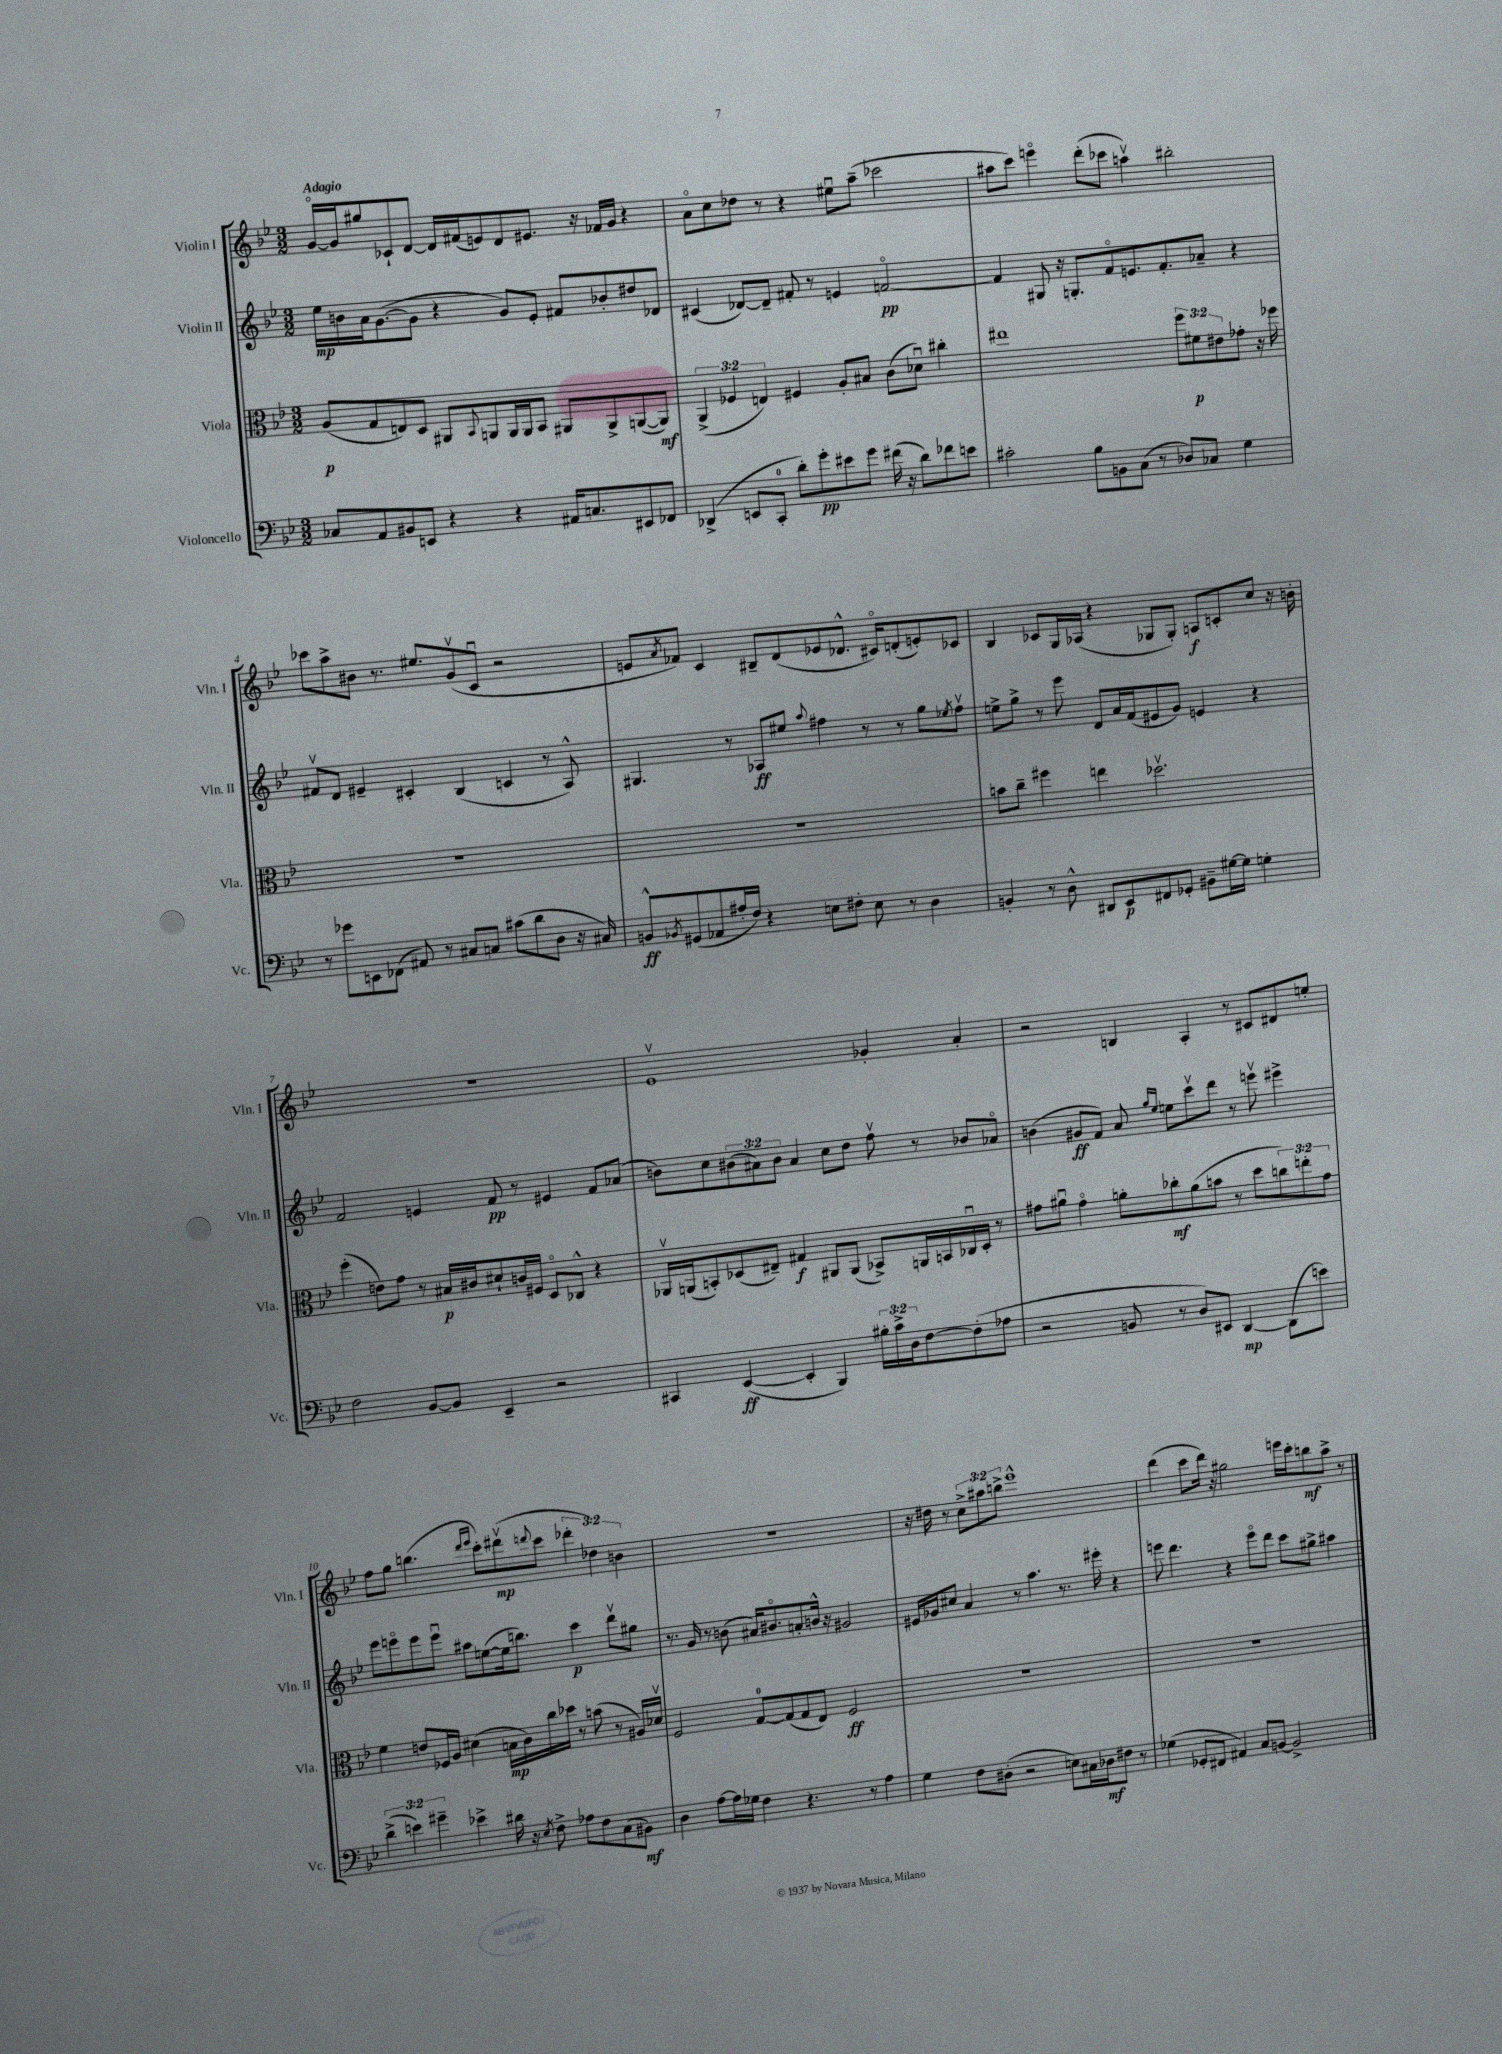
<<
\new StaffGroup <<
\new Staff = "s0" \with { instrumentName = "Violin I" shortInstrumentName = "Vln. I" } {
    \clef treble \key bes \major \numericTimeSignature \time 3/2 \override Staff.TupletNumber.text = #tuplet-number::calc-fraction-text \tempo "Adagio"
    g'16~\flageolet g'16 gis''8 ces'8-! d'8~ d'16 fis'16( e'8) d'8 eis'8. r16 fes'16 g'16 r4 |
    a'8\flageolet c''8 des''8 r8 r4 eis''8\downbow a''8--( ces'''2 |
    ais''8 c'''8) e'''4\flageolet d'''8-.( ces'''8 a''4\upbow) bis''2-. |
    ces'''8 a''8-> bis'8 r8. eis''8. g'8\upbow( c'8\downbow r2 |
    e'8 \acciaccatura { a'8 } fes'8) c'4 bis8-- d'8( ees'8 des'8.-^ cis'16\flageolet) d'8-.( e'8-.) ces'8 |
    bes4 ces'8 g16 aes16( r4 ges8 ges8-.) a8\f c'8-. c''8 r16 b'16-. |
    R1. |
    ees'1\upbow ges'4-. a'4-. |
    r2 b4 a4-. r8 cis'8 dis'8 e''8-. |
    f''8 g''8 b''4.( \grace { d'''16 ees'''16 } c'''8-.) dis'''8\upbow\mp( \appoggiatura { d'''8 } c'''8 \tuplet 3/2 { des'''4-. des''4) b'4 } |
    R1. |
    r16 dis''16 r8 \tuplet 3/2 { c''8-> ais''8 b''8-> } ees'''1-^ |
    d'''4( c'''8 d'''16) r16 gis''2 e'''16 c'''16-. b''8\mf a''8-> r8 \bar "|." |
}
\new Staff = "s1" \with { instrumentName = "Violin II" shortInstrumentName = "Vln. II" } {
    \clef treble \key bes \major \numericTimeSignature \time 3/2 \override Staff.TupletNumber.text = #tuplet-number::calc-fraction-text
    ees''16\mp b'16 a'16 g'8.~( g'8 r4 g'8) ees'8-. fis'8 bes'8-. dis''8 des'8 |
    cis'4( des'8~) des'8-- fis'8-. r8 e'4 f'2~\flageolet\pp |
    f'4 gis8 r16 g8.-. f'8\flageolet e'8. f'8.-. aes'8-- r4 |
    fis'8\upbow d'8 eis'4-- cis'4-. bes4( c'4 r8 a8-^) |
    gis4. r8 aes8\ff eis''8 \appoggiatura { a''8 } fis''4 r8 r8 g''8 \acciaccatura { ees''8 } fis''8\upbow |
    e''8-> g''8-> r8 ees'''8 d'8 a'16 f'16( eis'8 g'8) e'4 r4 |
    f'2 e'4 f'8\pp r8 eis'4 f'8 aes'8( |
    b'8) c''8 \tuplet 3/2 { bis'8( ais'8) bis'8 } ais'4 c''8 d''8 f''8\upbow r8 bes'8 aes'8\flageolet |
    b'4( gis'8\ff f'8) a'8 \grace { g''16 ees''16 } e''8 c'''8\upbow d'''8 r8 e'''8\upbow eis'''4-> |
    ees'''8 e'''8\flageolet e'''8 e'''8\downbow ais''8 e''8~( e''16 b''8.) c'''4\p d'''8\upbow gis''8 |
    r8. g'16 r8 b'8( ais'16) bis'8.\flageolet a'8-. b'16-^ r16 gis'2 |
    eis'16 ges'16 cis''8 a'4 r8 a''4. r8. eis'''16-. r4 |
    e'''8 d'''4. r4 e'''8\flageolet d'''8 c'''8 gis''8-> ais''4 \bar "|." |
}
\new Staff = "s2" \with { instrumentName = "Viola" shortInstrumentName = "Vla." } {
    \clef alto \key bes \major \numericTimeSignature \time 3/2 \override Staff.TupletNumber.text = #tuplet-number::calc-fraction-text
    a8\p( g8 e8) d8 ais,8 \appoggiatura { bes,8 } a,8 a,16 a,16 bes,8 ais,8 ais,8-> a,8~( a,8\mf) |
    \tuplet 3/2 { a,4->( fes4 e4) } fis4 a8-. bis8 c'8( des'8\downbow) cis''4-. |
    eis''1 \tuplet 3/2 { f''8 fis'8\p eis'8 } ges'8-. r16 fes''16 |
    R1. |
    R1. |
    b'8 c''8-- fis''4 e''4 des''2.\upbow |
    f''4-.( e'8) g'8 r8 bis16\p cis'16 dis'8-! c'16 fis16 d8\flageolet ces8-^ r4 |
    aes,16\upbow a,16( b,8-.) des8( eis8--) gis4\f ais,8 ais,8( bes,8->) a,16 b,16 ces16\downbow des16-. r8 |
    gis'8 ais'8\downbow gis'4\flageolet a'8-. ces''8-.\mf a'8( b'8 r8 d''8 \tuplet 3/2 { c''8) e''8-. gis'8 } |
    f'4 e'8 fes16 a16 dis'4( b16\mp c'16) c''16 des''16 r8 b'8( r8 ais16) des'16\upbow |
    f2 g8-0~ g8( g8 ees8) f2\ff |
    R1. |
    R1. \bar "|." |
}
\new Staff = "s3" \with { instrumentName = "Violoncello" shortInstrumentName = "Vc." } {
    \clef bass \key bes \major \numericTimeSignature \time 3/2 \override Staff.TupletNumber.text = #tuplet-number::calc-fraction-text
    ces8 a,8 bis,8 e,8 r4 r4 ais,16 c8. eis,8 fes,8 |
    des,4->( e,8 c,8-0-. d'8-.) g'8-.\pp eis'8 g'8 fis'16( r16 d'8) fes'8 e'8 |
    cis'2-. bes8 b,8 c8( r8 des8) ces8 g4 |
    r8 ges'8 e,8 fes,8( ais,8) r8 cis8 c8 cis'8( d'8 d8 r16 cis16) |
    b,8-^\ff \acciaccatura { bes,8 } gis,8( aes,8 ais16-. f16) r4 e8 fis8-. e8 r8 d4 |
    b,4-. r8 d8-^ dis,8 ees,8\p fis,8 ges,8-. bis,8-- gis16~ gis16 g4-. |
    f2 bes,8~ bes,8 ees,4-- r2 |
    cis,4 ees,4~\ff( ees,4-. bes,,4) \tuplet 3/2 { bis16-. c'16-> d16 } f8~ f8-.( aes8 |
    r2 b,8 r8 d8) eis,8 d,4~\mp d,8( e'8) |
    \tuplet 3/2 { d'4->( e'4) gis'4-- } ees'4-> dis'16 r16 \acciaccatura { ees8 } f8-> aes8 f8 c8( bis,8\mf) |
    d4 a8~ a16 ges16 f4 r4. r8 a4 |
    g4 f8 dis8-.( r2 e8) cis16 des16\mf fis8 r8 |
    ges4( ges,8-. fis,8 ais,4) c8 b,8~ b,2-> \bar "|." |
}
>>
>>
